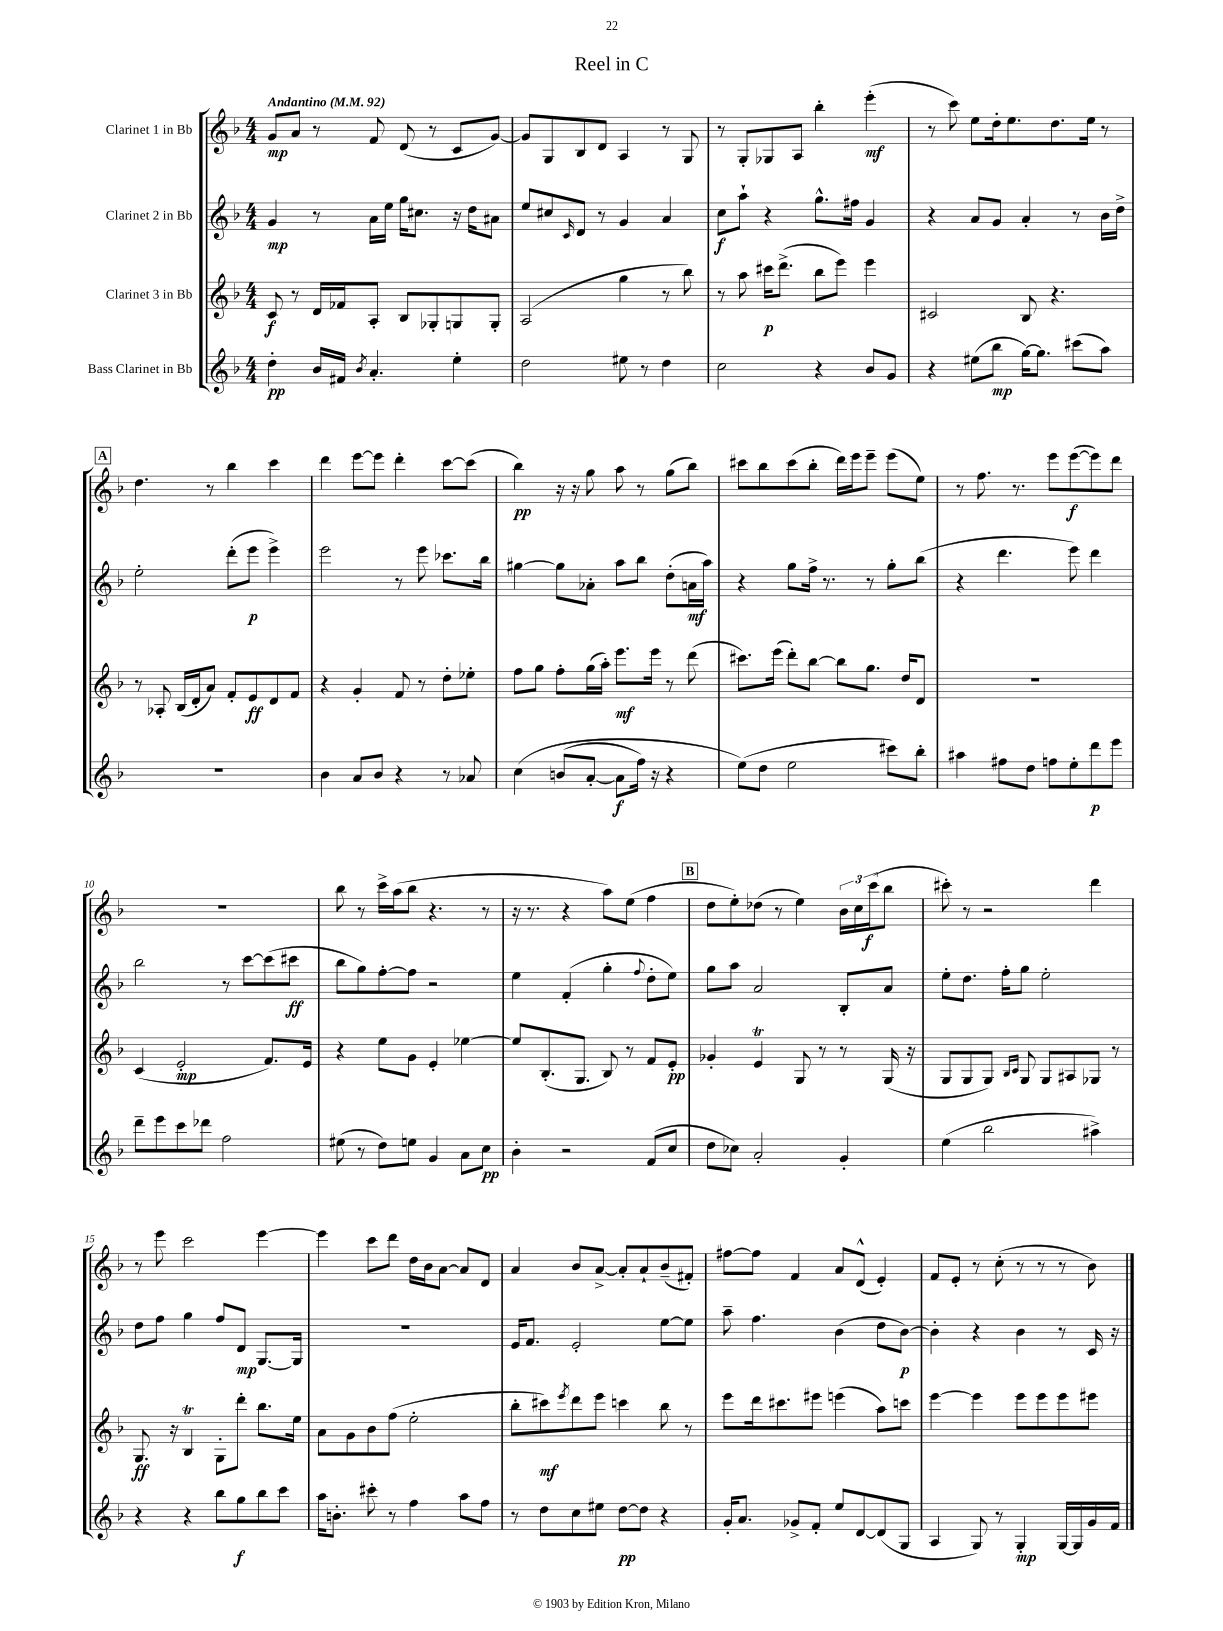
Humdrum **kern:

**kern	**kern	**kern	**kern
*staff4	*staff3	*staff2	*staff1
*clefG2	*clefG2	*clefG2	*clefG2
*k[b-]	*k[b-]	*k[b-]	*k[b-]
*M4/4	*M4/4	*M4/4	*M4/4
*MM92	*MM92	*MM92	*MM92
4dd'	8c	4g	8g
.	8r	.	8a
16b-	16d	8r	8r
16f#	16f-	.	.
8qb-	.	.	.
4.a'	8A'	16a	8f
.	.	16ee	.
.	8B-	16gg	(8d
.	.	8.cc#	.
.	8G-'	.	8r
4ee'	8G	16r	8c
.	.	16dd	.
.	8G'	8a#	[8g)
=	=	=	=
2dd	(2A	8ee	8g]
.	.	8cc#	8G
.	.	16qqc	.
.	.	8d	8B-
.	.	8r	8d
8ee#	4gg	4g	4A
8r	.	.	.
4dd	8r	4a	8r
.	8bb-)	.	8G
=	=	=	=
2cc	8r	8cc	8r
.	8aa	8aa`	8G'
.	16ccc#	4r	8G-
.	(8.ddd^	.	.
.	.	.	8A
4r	8bb-	8.gg^^	4bb-'
.	8eee)	.	.
.	.	16ff#	.
8b-	4eee	4g	(4eee'
8g	.	.	.
=	=	=	=
4r	2c#	4r	8r
.	.	.	8ccc)
(8ee#	.	8a	8ee
8bb-	.	8g	16dd'
.	.	.	8.ee
[16gg)	8B-	4a'	.
8.gg]	.	.	.
.	4.r	.	8.dd
(8ccc#	.	8r	.
.	.	.	16ee
8aa)	.	16b-	8r
.	.	16dd^	.
=	=	=	=
1r	8r	2ee'	4.dd
.	8A-'	.	.
.	(16B-	.	.
.	16d'	.	.
.	8a)	.	8r
.	8f'	(8ddd'	4bb-
.	8e	8eee	.
.	8d	4eee^)	4ccc
.	8f	.	.
=	=	=	=
4b-	4r	2eee	4ddd
8a	4g'	.	[8eee
8b-	.	.	8eee]
4r	8f	8r	4ddd'
.	8r	8eee	.
8r	8dd'	8.ccc-	[8ccc
8a-	8ee-'	.	(8ccc]
.	.	16bb-	.
=	=	=	=
&(4cc	8ff	[4gg#	4bb-)
.	8gg	.	.
(8b	8ff'	8gg#]	16r
.	.	.	16r
[8a'	(16gg	8a-'	8gg
.	16aa')	.	.
8a]	8.eee	8aa	8aa
16ff)	.	8bb-	8r
16r	16eee	.	.
4r	8r	(8dd'	(8gg
.	(8ddd	16a	8bb-)
.	.	16aa)	.
=	=	=	=
(8ee&)	8.ccc#)	4r	8ccc#
8dd	.	.	8bb-
.	(16eee	.	.
2ee	8ddd')	8gg	(8ccc#
.	[8bb-	16ff^	8bb-'
.	.	8.r	.
.	8bb-]	.	16ddd)
.	.	.	16eee
.	8.gg	8r	8eee~
8ccc#)	.	8gg'	(8eee
.	16dd	.	.
8bb-'	8d	(8bb-	8ee)
=	=	=	=
4aa#	1r	4r	8r
.	.	.	8.ff
8ff#	.	4.ddd	.
.	.	.	8.r
8dd	.	.	.
8ff	.	.	8eee
8ee'	.	8eee)	([8eee
8ddd	.	4ddd	8eee])
8eee	.	.	8ddd
=	=	=	=
8ddd~	(4c	2bb-	1r
8eee	.	.	.
8ccc	2e'	.	.
8ddd-	.	.	.
2ff	.	8r	.
.	.	[8ccc	.
.	8.f)	(8ccc]	.
.	.	8ccc#	.
.	16e	.	.
=	=	=	=
(8ee#	4r	8bb-	8bb-
8r	.	8gg)	8r
8dd)	8ee	[8ff'	16ccc^
.	.	.	(16aa
8ee	8g	8ff]	8bb-
4g	4e'	2r	4.r
8a	[4ee-	.	.
8cc	.	.	8r
=	=	=	=
4b-'	8ee-]	4ee	16r
.	.	.	8.r
.	(8.B-'	.	.
2r	.	(4f'	4r
.	8.G	.	.
.	8B-)	4gg'	8aa)
.	8r	.	(8ee
.	.	8qqff	.
(8f	8f	8dd'	4ff
8cc	8e'	8ee)	.
=	=	=	=
8dd	4g-'	8gg	8dd
8cc-)	.	8aa	8ee')
2a'	4e	2a	(8dd-
.	.	.	8r
.	8G	.	4ee)
.	8r	.	.
4g'	8r	8B-'	24b-
.	.	.	24cc
.	.	.	(24ccc
.	(16G	8a	8bb-
.	16r	.	.
=	=	=	=
(4ee	8G	8ee'	8ccc#')
.	8G	8.dd	8r
2bb-	8G)	.	2r
.	.	16ff'	.
.	16qqB-	.	.
.	16qqc	.	.
.	8G	8gg	.
.	8G	2ee'	.
.	8A#	.	.
4aa#^)	8G-	.	4ddd
.	8r	.	.
=	=	=	=
4r	8.G	8dd	8r
.	.	8ff	8eee
.	16r	.	.
4r	4B-	4gg	2ccc
8bb-	8G'	8ff	.
8gg	8ddd'	8d	.
8bb-	8.bb-	[8.G	[4eee
8ccc	.	.	.
.	16ee	16G]	.
=	=	=	=
16aa	8a	1r	4eee]
8.b'	.	.	.
.	8g	.	.
8ccc#'	8b-	.	8ccc
8r	(8ff	.	8ddd
4ff	2ee'	.	16dd
.	.	.	16b-
.	.	.	[8a
8aa	.	.	8a]
8ff	.	.	8d
=	=	=	=
8r	8bb-'	16e	4a
.	.	8.f	.
8dd	8ccc#)	.	.
.	8qeee	.	.
8cc	8ddd	2e'	8b-
8ee#	8eee	.	[8a^
[8dd	4ccc	.	8a']
8dd]	.	.	8a`
4r	8bb-	[8ee	(8b-~
.	8r	8ee]	8f#')
=	=	=	=
16g'	8eee	8aa~	[8ff#
8.a	.	.	.
.	16ddd	4.ff	8ff#]
.	8.ccc#	.	.
8g-^	.	.	4f
8f'	8eee#	.	.
8ee	(4eee	(4b-	8a
[8d	.	.	(8d^^
(8d]	8aa)	8dd	4e')
8G	8ccc	[8b-)	.
=	=	=	=
4A	[4eee	4b-']	8f
.	.	.	8e'
8G)	4eee]	4r	8r
8r	.	.	(8cc'
4G'	8eee	4b-	8r
.	8eee	.	8r
[16G	8eee	8r	8r
16G]	.	.	.
16g	8eee#	16c	8b-)
16f	.	16r	.
==	==	==	==
*-	*-	*-	*-
